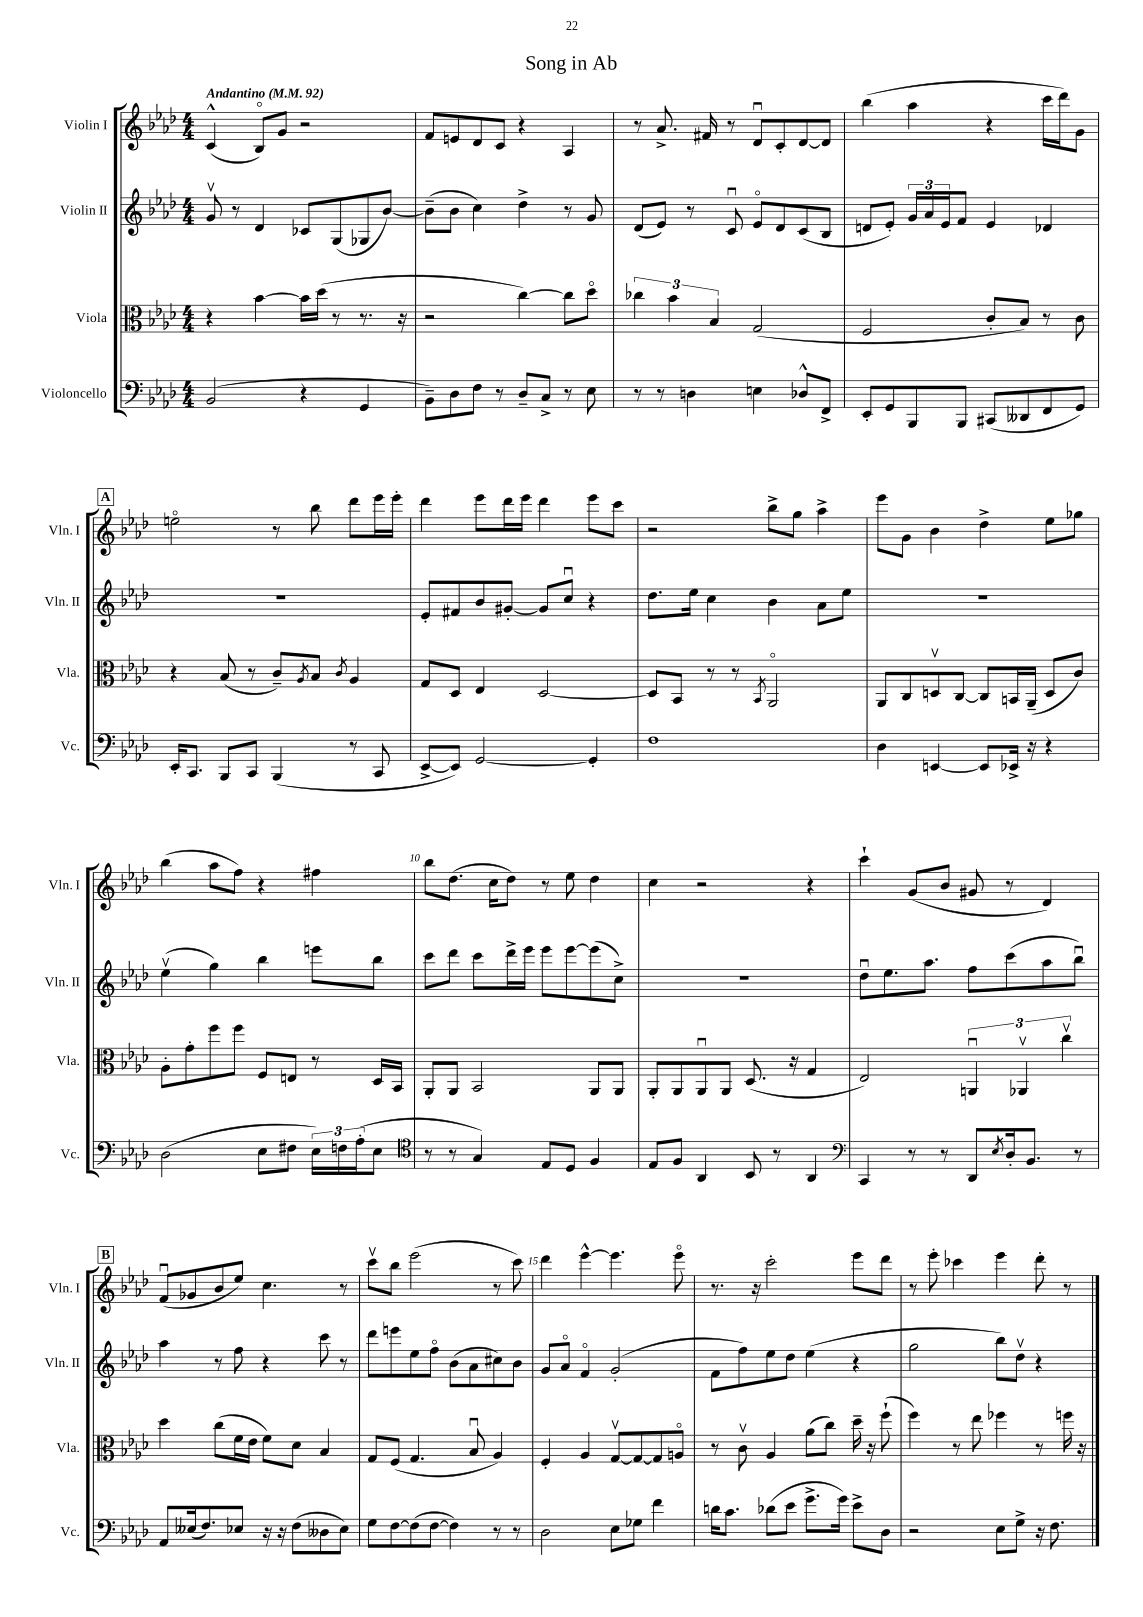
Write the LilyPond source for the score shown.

\header { title = "Song in Ab" }
<<
\new StaffGroup <<
\new Staff = "s0" \with { instrumentName = "Violin I" shortInstrumentName = "Vln. I" } {
    \clef treble \key aes \major \numericTimeSignature \time 4/4 \tempo "Andantino" 4 = 92
    c'4-^( bes8\flageolet) g'8 r2 |
    f'8 e'8 des'8 c'8 r4 aes4 |
    r8 aes'8.-> fis'16 r8 des'8\downbow c'8-. des'8~ des'8 |
    bes''4( aes''4 r4 c'''16 des'''16) g'8 |
    \mark \markup { \box "A" } e''2\flageolet r8 bes''8 des'''8 ees'''16 ees'''16-. |
    des'''4 ees'''8 des'''16 ees'''16 des'''4 ees'''8 c'''8 |
    r2 bes''8-> g''8 aes''4-> |
    ees'''8 g'8 bes'4 des''4-> ees''8 ges''8 |
    bes''4( aes''8 f''8) r4 fis''4 |
    bes''8 des''8.( c''16 des''8) r8 ees''8 des''4 |
    c''4 r2 r4 |
    c'''4-! g'8( bes'8 gis'8 r8 des'4) |
    \mark \markup { \box "B" } f'8\downbow( ges'8 bes'8 ees''8) c''4. r8 |
    c'''8\upbow bes''8 ees'''2( r8 c'''8) |
    des'''4 ees'''4~-^ ees'''4. ees'''8\flageolet |
    r8. r16 c'''2-. ees'''8 des'''8 |
    r8 ees'''8-. ces'''4 ees'''4 des'''8-. r8 \bar "|." |
}
\new Staff = "s1" \with { instrumentName = "Violin II" shortInstrumentName = "Vln. II" } {
    \clef treble \key aes \major \numericTimeSignature \time 4/4
    g'8\upbow r8 des'4 ces'8 g8( ges8 bes'8~) |
    bes'8--( bes'8 c''4) des''4-> r8 g'8 |
    des'8( ees'8) r8 c'8\downbow ees'8\flageolet des'8 c'8( bes8 |
    d'8 ees'8-.) \tuplet 3/2 { g'16 aes'16 ees'16 } f'8 ees'4 des'4 |
    \mark \markup { \box "A" } R1 |
    ees'8-. fis'8 bes'8 gis'8~-. gis'8 c''8\downbow r4 |
    des''8. ees''16 c''4 bes'4 aes'8 ees''8 |
    R1 |
    ees''4\upbow( g''4) bes''4 e'''8 bes''8 |
    c'''8 des'''8 c'''8 des'''16-> ees'''16 ees'''8 ees'''8~ ees'''8( c''8->) |
    R1 |
    des''8\downbow ees''8. aes''8. f''8 c'''8( aes''8 bes''8\downbow) |
    \mark \markup { \box "B" } aes''4 r8 f''8 r4 c'''8 r8 |
    des'''8 e'''8 ees''8 f''8\flageolet bes'8( aes'8 cis''8) bes'8 |
    g'8 aes'8\flageolet f'4\flageolet g'2-.( |
    f'8 f''8) ees''8 des''8 ees''4( r4 |
    g''2 bes''8) des''8\upbow r4 \bar "|." |
}
\new Staff = "s2" \with { instrumentName = "Viola" shortInstrumentName = "Vla." } {
    \clef alto \key aes \major \numericTimeSignature \time 4/4
    r4 bes'4~ bes'16 des''16( r8 r8. r16 |
    r2 c''4~) c''8 des''8\flageolet |
    \tuplet 3/2 { ces''4 bes'4 bes4 } g2( |
    f2 c'8-. bes8) r8 c'8 |
    \mark \markup { \box "A" } r4 bes8( r8 c'8--) \acciaccatura { aes8 } bes8 \acciaccatura { c'8 } aes4 |
    g8 des8 ees4 des2~ |
    des8 bes,8 r8 r8 \acciaccatura { bes,8 } aes,2\flageolet |
    aes,8 c8 d8\upbow c8~ c8 b,16 aes,16--( d8 c'8) |
    aes8-. g'8-. f''8 f''8 f8 e8 r8 des16 bes,16 |
    aes,8-. aes,8 bes,2 aes,8 aes,8 |
    aes,8-. aes,8 aes,8\downbow aes,8 des8.( r16 g4 |
    ees2) \tuplet 3/2 { a,4\downbow aes,4\upbow c''4\upbow } |
    \mark \markup { \box "B" } des''4 c''8( f'16 ees'16 f'8) des'8 bes4 |
    g8 f8( g4. bes8\downbow aes4) |
    f4-. aes4 g8~\upbow g8~ g8 a8\flageolet |
    r8 c'8\upbow aes4 aes'8( c''8) des''16-- r16 f''8-!( |
    f''4) r8 ees''8 fes''4 r8 f''16 r16 \bar "|." |
}
\new Staff = "s3" \with { instrumentName = "Violoncello" shortInstrumentName = "Vc." } {
    \clef bass \key aes \major \numericTimeSignature \time 4/4
    bes,2( r4 g,4 |
    bes,8--) des8 f8 r8 des8-- c8-> r8 ees8 |
    r8 r8 d4 e4 des8-^ f,8-> |
    ees,8-. g,8 bes,,8 bes,,8 cis,8( deses,8 f,8 g,8) |
    \mark \markup { \box "A" } ees,16-. c,8. bes,,8 c,8 bes,,4( r8 c,8 |
    ees,8~-> ees,8) g,2~ g,4-. |
    f1 |
    des4 e,4~ e,8 ees,16-> r16 r4 |
    des2( ees8 fis8 \tuplet 3/2 { ees16) f16 aes16-.( } ees8 |
    \clef tenor r8 r8 g4) ees8 des8 f4 |
    ees8 f8 aes,4 bes,8 r8 aes,4 |
    \clef bass c,4 r8 r8 des,8 \acciaccatura { ees8 } des16-. bes,8. r8 |
    \mark \markup { \box "B" } aes,8 eeses16( f8.) ees8 r16 r16 f8( deses8 ees8) |
    g8 f8~ f8( f8~ f4) r8 r8 |
    des2 ees8 ges8 f'4 |
    d'16 c'8. des'8( ees'8 g'8.-> g'16) ees'8-> des8 |
    r2 ees8 g8-> r16 f8. \bar "|." |
}
>>
>>
\layout { \context { \Score \override BarNumber.break-visibility = ##(#f #t #t) barNumberVisibility = #(every-nth-bar-number-visible 5) } }
